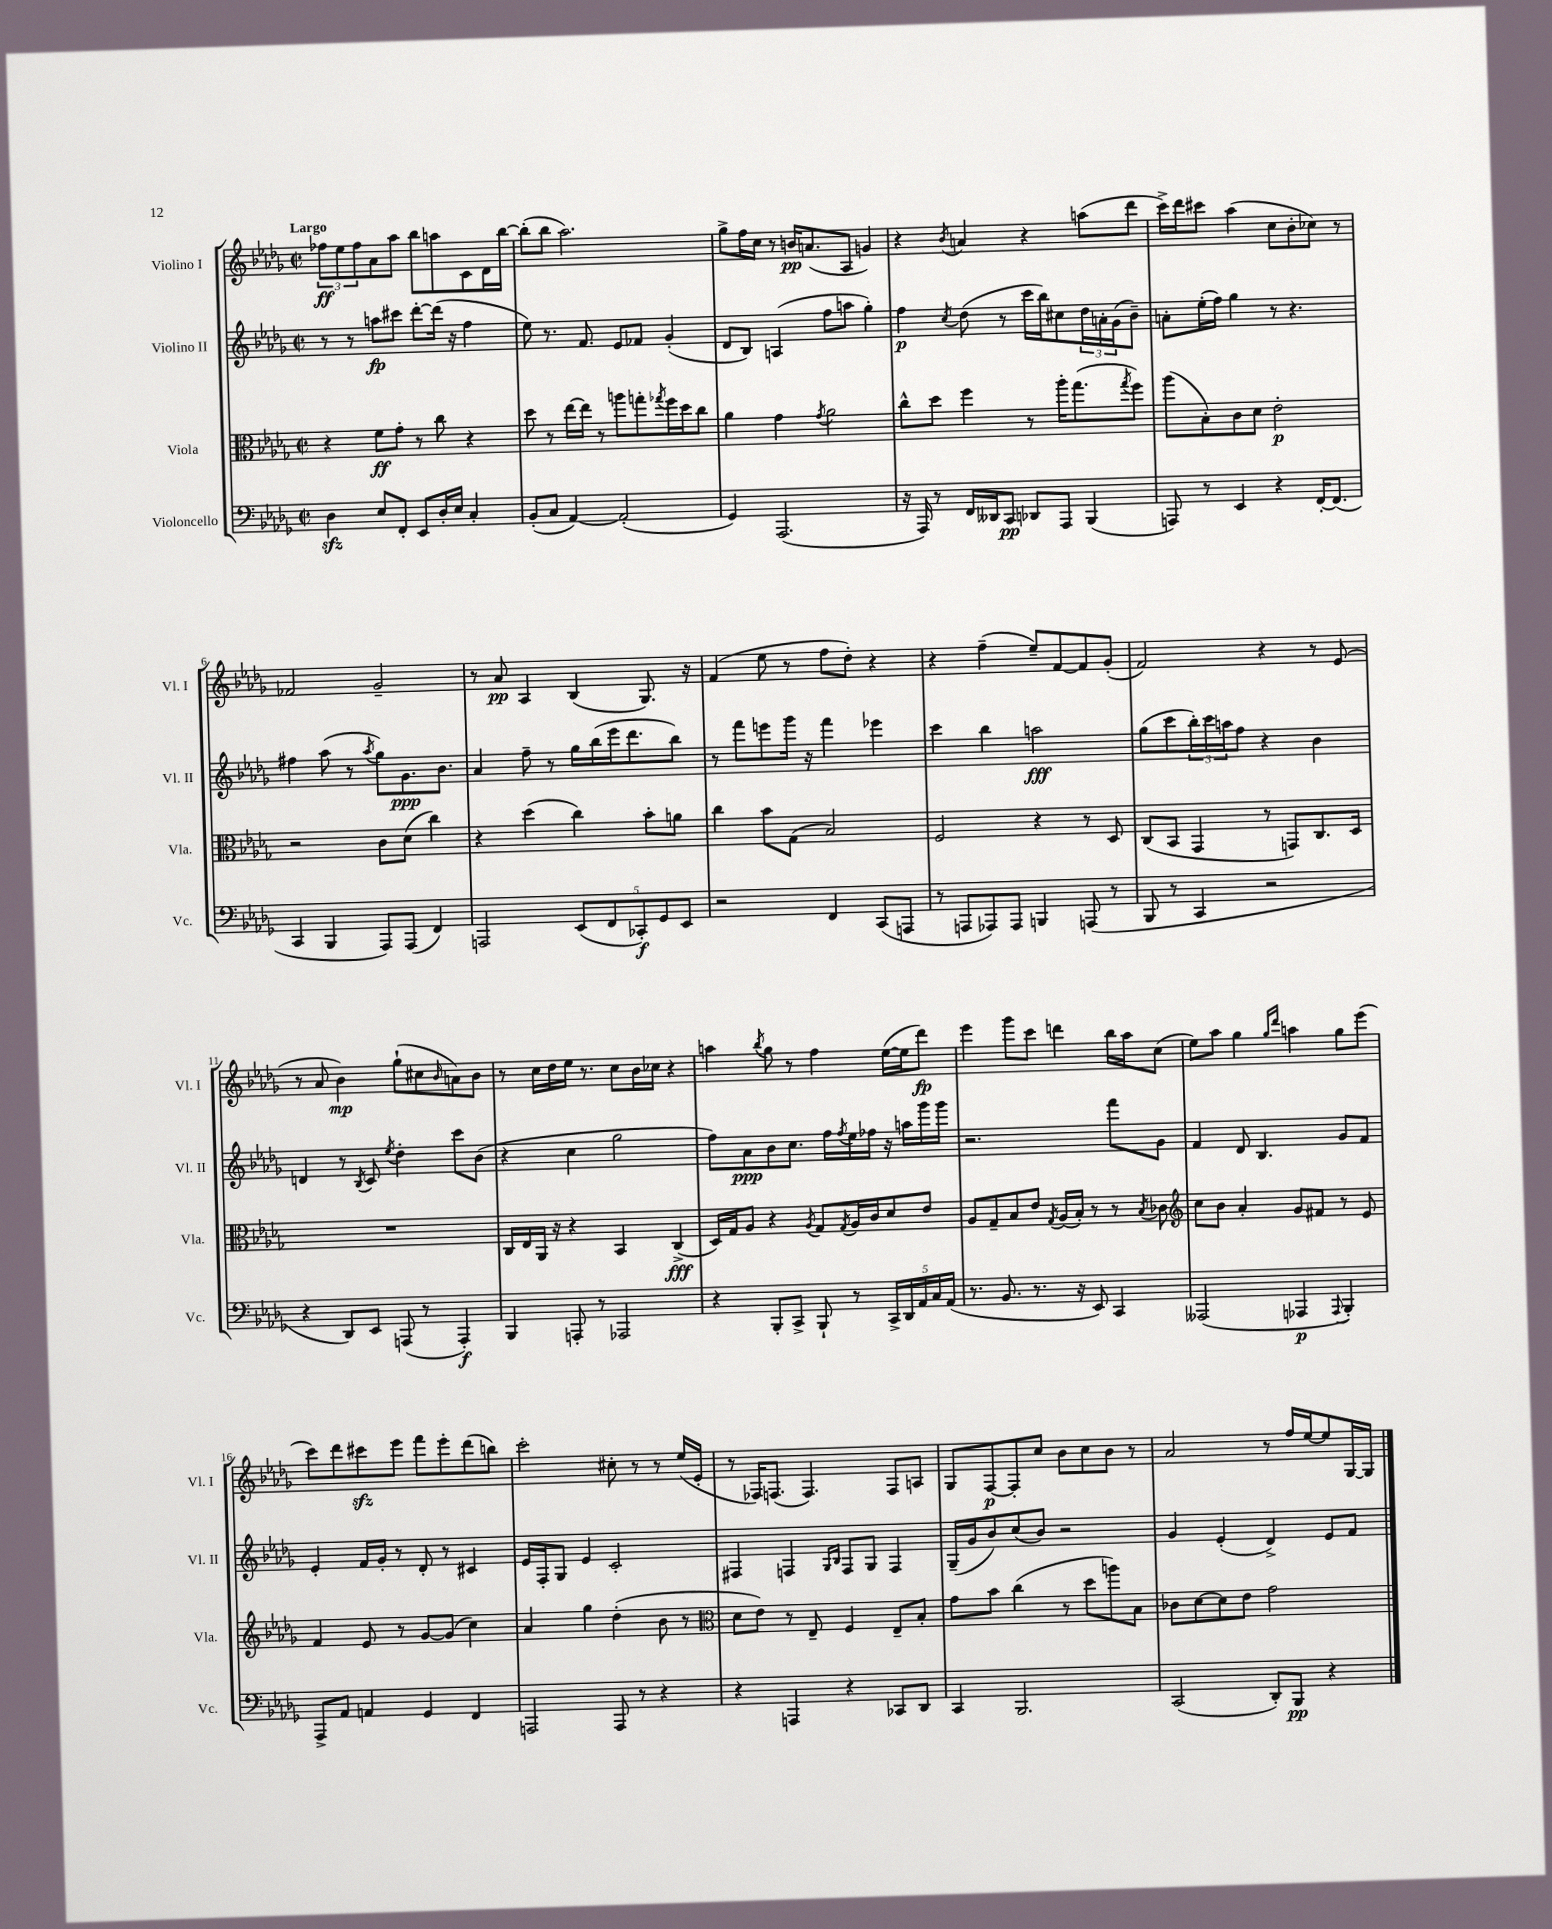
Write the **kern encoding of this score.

**kern	**dynam	**kern	**dynam	**kern	**dynam	**kern	**dynam
*part4	*part4	*part3	*part3	*part2	*part2	*part1	*part1
*staff4	*staff4	*staff3	*staff3	*staff2	*staff2	*staff1	*staff1
*I"Violoncello	*	*I"Viola	*	*I"Violino II	*	*I"Violino I	*
*I'Vc.	*	*I'Vla.	*	*I'Vl. II	*	*I'Vl. I	*
*clefF4	*	*clefC3	*	*clefG2	*	*clefG2	*
*k[b-e-a-d-g-]	*	*k[b-e-a-d-g-]	*	*k[b-e-a-d-g-]	*	*k[b-e-a-d-g-]	*
*M2/2	*	*M2/2	*	*M2/2	*	*M2/2	*
*met(c|)	*	*met(c|)	*	*met(c|)	*	*met(c|)	*
=1	=1	=1	=1	=1	=1	=1	=1
!	!	!	!	!	!	!LO:TX:a:B:t=Largo	!
4D-zz\	.	4r	.	8r	.	12ff-X\L	ff
.	.	.	.	.	.	12ee-\	.
.	.	.	.	8r	.	.	.
.	.	.	.	.	.	12ff-\	.
8E-/L	.	8f\L	ff	8aan\L	fp	8a-\	.
8FF'/J	.	8g-'\J	.	8ccc#X\J	.	8aa-\J	.
8EE-/L	.	8r	.	[8ddd-'\L	.	8bb-\L	.
16D-'/L	.	8cc\	.	(16ddd-\Jk]	.	8aan\	.
16E-/JJ	.	.	.	16r	.	.	.
4C'/	.	4r	.	4ff\	.	8c\	.
.	.	.	.	.	.	16d-\L	.
.	.	.	.	.	.	[16bb-\JJ	.
=2	=2	=2	=2	=2	=2	=2	=2
(8BB-'/L	.	8dd-\	.	8ee-\)	.	(8bb-'\L]	.
8C/J	.	8r	.	8.r	.	8bb-\J	.
[4AA-/)	.	[16ee-\LL	.	.	.	2.aa-\)	.
.	.	16ee-\JJ]	.	8.f/	.	.	.
.	.	8r	.	.	.	.	.
(2AA-'/]	.	8aan\L	.	8e-/L	.	.	.
.	.	8ggn'\	.	8f-X/J	.	.	.
.	.	8qgg-X/	.	.	.	.	.
.	.	16ff\L	.	(4g-'/	.	.	.
.	.	16dd-\J	.	.	.	.	.
.	.	8cc\J	.	.	.	.	.
=3	=3	=3	=3	=3	=3	=3	=3
4GG-/)	.	4a-\	.	8d-/L	.	8gg-^\L	.
.	.	.	.	8B-/J)	.	16ff\L	.
.	.	.	.	.	.	16cc\JJ	.
(2.AAA-/	.	4g-\	.	(4An/	.	8r	.
.	.	.	.	.	.	16bn/KL	pp
.	.	.	.	.	.	(8.an/	.
.	.	8qg-/	.	.	.	.	.
.	.	2a-\	.	8ff\L	.	.	.
.	.	.	.	8aan\J	.	8A-/J	.
.	.	.	.	4gg-'\)	.	4gn/)	.
=4	=4	=4	=4	=4	=4	=4	=4
16r	.	8cc^^\L	.	4ff\	p	4r	.
16AAA-/)	.	.	.	.	.	.	.
8r	.	8dd-\J	.	.	.	.	.
.	.	.	.	8qcc/	.	8qb-/	.
16FF/LL	.	4ff\	.	(8dd-\	.	4an/	.
16DD--X/J	.	.	.	.	.	.	.
8CC/J	pp	.	.	8r	.	.	.
8DD-X/L	.	8r	.	16ccc\LL	.	4r	.
.	.	.	.	16bb-\J)	.	.	.
8AAA-/J	.	16aa-'\KL	.	8cc#X\	.	.	.
.	.	(8.gg-\	.	.	.	.	.
(4BBB-/	.	.	.	24dd-\L	.	(8aan\L	.
.	.	.	.	24an'\	.	.	.
.	.	.	.	(24g-\J	.	.	.
.	.	8qgg-/	.	.	.	.	.
.	.	8ff\J)	.	8b-~\J)	.	8ddd-\J	.
=5	=5	=5	=5	=5	=5	=5	=5
8AAAn/)	.	(8aa-\L	.	8an'\L	.	16ccc^\LL)	.
.	.	.	.	.	.	16ddd-\J	.
8r	.	8B-'\)	.	(16ee-'\L	.	8ccc#X\J	.
.	.	.	.	16ff\JJ)	.	.	.
4EE-/	.	8c\	.	4gg-\	.	(4aa-\	.
.	.	8d-\J	.	.	.	.	.
4r	.	2e-'\	p	8r	.	8cc\L	.
.	.	.	.	4.r	.	8b-'\	.
[16FF'/KL	.	.	.	.	.	8cc-X\J)	.
(8.FF/J]	.	.	.	.	.	.	.
.	.	.	.	.	.	8r	.
!!LO:LB:g=z
=6	=6	=6	=6	=6	=6	=6	=6
4CC/	.	2r	.	4ff#X\	.	2f-X/	.
4BBB-/	.	.	.	(8aa-\	.	.	.
.	.	.	.	8r	.	.	.
.	.	.	.	8qaa-/	.	.	.
8AAA-/L)	.	8c\L	.	8gg-\L)	.	2g-~/	.
(8AAA-/J	.	(8d-\J	.	8.g-\	ppp	.	.
4FF/)	.	4cc\)	.	.	.	.	.
.	.	.	.	8.b-\J	.	.	.
=7	=7	=7	=7	=7	=7	=7	=7
2AAAn/	.	4r	.	4a-/	.	8r	.
.	.	.	.	.	.	8a-/	pp
.	.	(4dd-\	.	8ff~\	.	4A-/	.
.	.	.	.	8r	.	.	.
(10EE-/L	.	4cc\)	.	16gg-\LL	.	(4B-/	.
.	.	.	.	(16bb-\	.	.	.
10FF/	.	.	.	.	.	.	.
.	.	.	.	16eee-\J	.	.	.
.	.	.	.	8.ddd-\	.	.	.
10CC-X'/)	f	.	.	.	.	.	.
.	.	8b-'\L	.	.	.	8.G-/)	.
10GG-/	.	.	.	.	.	.	.
.	.	8an\J	.	8bb-\J)	.	.	.
10EE-/J	.	.	.	.	.	.	.
.	.	.	.	.	.	16r	.
=8	=8	=8	=8	=8	=8	=8	=8
2r	.	4cc\	.	8r	.	(4f/	.
.	.	.	.	8fff\L	.	.	.
.	.	8b-\L	.	8eeen\	.	8ee-\	.
.	.	(8G-\J	.	16ggg-\Jk	.	8r	.
.	.	.	.	16r	.	.	.
4FF/	.	2B-/)	.	4fff\	.	8ff\L	.
.	.	.	.	.	.	8dd-'\J)	.
(8CC/L	.	.	.	4eee-X\	.	4r	.
8AAAn/J	.	.	.	.	.	.	.
=9	=9	=9	=9	=9	=9	=9	=9
8r	.	2F/	.	4ccc\	.	4r	.
8AAAn/L	.	.	.	.	.	.	.
8AAA-X/)	.	.	.	4bb-\	.	(4ff~\	.
8AAA-/J	.	.	.	.	.	.	.
4BBBn/	.	4r	.	2aan\	fff	8ee-~/L)	.
.	.	.	.	.	.	[8f/	.
(8AAAn/	.	8r	.	.	.	8f/]	.
8r	.	8D-/	.	.	.	(8g-'/J	.
=10	=10	=10	=10	=10	=10	=10	=10
8BBB-/	.	(8C/L	.	(8gg-\L	.	2f/)	.
8r	.	8BB-/J	.	8ccc\	.	.	.
4CC/	.	4GG-/	.	24bb-'\L)	.	.	.
.	.	.	.	24ccc\	.	.	.
.	.	.	.	24aan\J	.	.	.
.	.	.	.	8ff\J	.	.	.
2r	.	8r	.	4r	.	4r	.
.	.	8GGn/L)	.	.	.	.	.
.	.	8.C/	.	4b-\	.	8r	.
.	.	.	.	.	.	(8e-/	.
.	.	16D-/Jk	.	.	.	.	.
!!LO:LB:g=z
=11	=11	=11	=11	=11	=11	=11	=11
4r	.	1r	.	4dn/	.	8r	.
.	.	.	.	.	.	8a-/	.
8DD-/L)	.	.	.	8r	.	4b-\)	mp
.	.	.	.	8qB-/	.	.	.
8EE-/J	.	.	.	8c/	.	.	.
.	.	.	.	8qee-/	.	.	.
(8AAAn/	.	.	.	4dd-'\	.	(8gg-`\L	.
8r	.	.	.	.	.	8cc#X\	.
.	.	.	.	.	.	16qqb-/	.
4AAA'/)	f	.	.	8ccc\L	.	8an\)	.
.	.	.	.	(8b-\J	.	8b-\J	.
=12	=12	=12	=12	=12	=12	=12	=12
4BBB-/	.	16C/LL	.	4r	.	8r	.
.	.	16E-/	.	.	.	.	.
.	.	16AA-/JJ	.	.	.	16cc\LL	.
.	.	16r	.	.	.	16dd-\	.
8AAAn'/	.	4r	.	4cc\	.	16ee-\JJ	.
.	.	.	.	.	.	8.r	.
8r	.	.	.	.	.	.	.
2AAA-X/	.	4BB-/	.	2gg-\	.	8cc\L	.
.	.	.	.	.	.	16b-\L	.
.	.	.	.	.	.	16cc-X\JJ	.
.	.	(4C^/	fff	.	.	4r	.
=13	=13	=13	=13	=13	=13	=13	=13
4r	.	16D-/LL)	.	8ff\L)	.	4aan\	.
.	.	16G-/J	.	.	.	.	.
.	.	8A-/J	.	8a-\	ppp	.	.
.	.	.	.	.	.	8qbb-/	.
8BBB-'/L	.	4r	.	8b-\	.	8gg-\	.
8CC^/J	.	.	.	8.cc\J	.	8r	.
.	.	8qA-/	.	.	.	.	.
8BBB-`/	.	8G-/L	.	.	.	4ff\	.
.	.	.	.	16ff\LL	.	.	.
.	.	8qG-/	.	8qff/	.	.	.
8r	.	16A-/L	.	16ee-\	.	.	.
.	.	16c/J	.	16ff-X\JJ	.	.	.
20CC^/LL	.	8d-/	.	16r	.	([16ee-\LL	.
20DD-/	.	.	.	.	.	.	.
.	.	.	.	16aan\LL	.	16ee-\J]	.
20AA-/	.	.	.	.	.	.	.
.	.	8e-/J	.	16ggg-\	.	8ddd-\J)	fp
20C/	.	.	.	.	.	.	.
.	.	.	.	16ggg-\JJ	.	.	.
(20AA-/JJ	.	.	.	.	.	.	.
=14	=14	=14	=14	=14	=14	=14	=14
8.r	.	8A-/L	.	2.r	.	4eee-\	.
.	.	8G-~/	.	.	.	.	.
8.BB-/	.	.	.	.	.	.	.
.	.	8B-/	.	.	.	8ggg-\L	.
8.r	.	8e-/J	.	.	.	8ccc\J	.
.	.	8qG-/	.	.	.	.	.
.	.	(16A-/LL	.	.	.	4dddn\	.
16r	.	16B-'/JJ)	.	.	.	.	.
8EE-/)	.	8r	.	.	.	.	.
4CC/	.	8r	.	8fff\L	.	16bb-\LL	.
.	.	.	.	.	.	16aa-\J	.
.	.	8qB-/	.	.	.	.	.
.	.	8c-X\	.	8g-\J	.	(8cc\J	.
=15	=15	=15	=15	=15	=15	=15	=15
*	*	*clefG2	*	*	*	*	*
(2AAA--X/	.	8cc\L	.	4f/	.	8ee-\L)	.
.	.	8b-\J	.	.	.	8aa-\J	.
.	.	4a-'/	.	8d-/	.	4gg-\	.
.	.	.	.	4.B-/	.	.	.
.	.	.	.	.	.	16qqgg-/LL	.
.	.	.	.	.	.	16qqddd-/JJ	.
4AAA-X/	p	8g-/L	.	.	.	4aan\	.
.	.	8f#X/J	.	.	.	.	.
8qqAAA-/	.	.	.	.	.	.	.
4BBB-'/)	.	8r	.	8g-/L	.	8gg-\L	.
.	.	8e-/	.	8f/J	.	(8eee-\J	.
!!LO:LB:g=z
=16	=16	=16	=16	=16	=16	=16	=16
8AAA-^/L	.	4f/	.	4e-'/	.	8ccc\L)	.
8AA-/J	.	.	.	.	.	8ddd-\	.
4AAn/	.	8e-/	.	16f/LL	.	8ccc#Xzz\	.
.	.	.	.	16g-'/JJ	.	.	.
.	.	8r	.	8r	.	8eee-\J	.
4GG-/	.	[8g-/L	.	8d-'/	.	8fff\L	.
.	.	(8g-/J]	.	8r	.	8eee-'\	.
4FF/	.	4cc\)	.	4c#X/	.	(8ddd-\	.
.	.	.	.	.	.	8bbn\J)	.
=17	=17	=17	=17	=17	=17	=17	=17
2AAAn/	.	4a-/	.	16e-/LL	.	2ccc'\	.
.	.	.	.	16F'/J	.	.	.
.	.	.	.	8G-/J	.	.	.
.	.	4gg-\	.	4e-/	.	.	.
8AAA/	.	(4dd-'\	.	2c'/	.	8cc#X'\	.
8r	.	.	.	.	.	8r	.
4r	.	8b-\	.	.	.	8r	.
.	.	8r	.	.	.	(16ee-/LL	.
.	.	.	.	.	.	16e-'/JJ	.
=18	=18	=18	=18	=18	=18	=18	=18
*	*	*clefC3	*	*	*	*	*
4r	.	8d-\L	.	4F#X/	.	8r	.
.	.	8e-\J)	.	.	.	16F-X/KL)	.
.	.	.	.	.	.	(8.Fn/J	.
4AAAn/	.	8r	.	4Fn/	.	.	.
.	.	8E-~/	.	.	.	4.F/)	.
.	.	.	.	16qqG-/LL	.	.	.
.	.	.	.	16qqB-/JJ	.	.	.
4r	.	4F/	.	8F/L	.	.	.
.	.	.	.	8G-/J	.	.	.
8CC-X/L	.	8E-~/L	.	4F/	.	8F/L	.
8DD-/J	.	8B-'/J	.	.	.	8An/J	.
=19	=19	=19	=19	=19	=19	=19	=19
4CC/	.	8g-\L	.	(16G-~/LL	.	8G-/L	.
.	.	.	.	16g-/J	.	.	.
.	.	8b-\J	.	8b-/)	.	[8F/	p
2.BBB-/	.	(4cc\	.	(8cc/	.	8F'/]	.
.	.	.	.	8b-/J)	.	8cc/J	.
.	.	8r	.	2r	.	8b-\L	.
.	.	8dd-\L	.	.	.	8cc\	.
.	.	8aan\)	.	.	.	8b-\J	.
.	.	8B-\J	.	.	.	8r	.
=20	=20	=20	=20	=20	=20	=20	=20
(2CC/	.	8c-X\L	.	4g-/	.	2a-/	.
.	.	[8d-\	.	.	.	.	.
.	.	8d-\]	.	(4e-'/	.	.	.
.	.	8e-\J	.	.	.	.	.
8DD-'/L)	.	2g-\	.	4d-^/)	.	8r	.
8BBB-/J	pp	.	.	.	.	16ff/LL	.
.	.	.	.	.	.	[16ee-/J	.
4r	.	.	.	8e-/L	.	8ee-/]	.
.	.	.	.	8f/J	.	[16G-/L	.
.	.	.	.	.	.	16G-/JJ]	.
==	==	==	==	==	==	==	==
*-	*-	*-	*-	*-	*-	*-	*-
